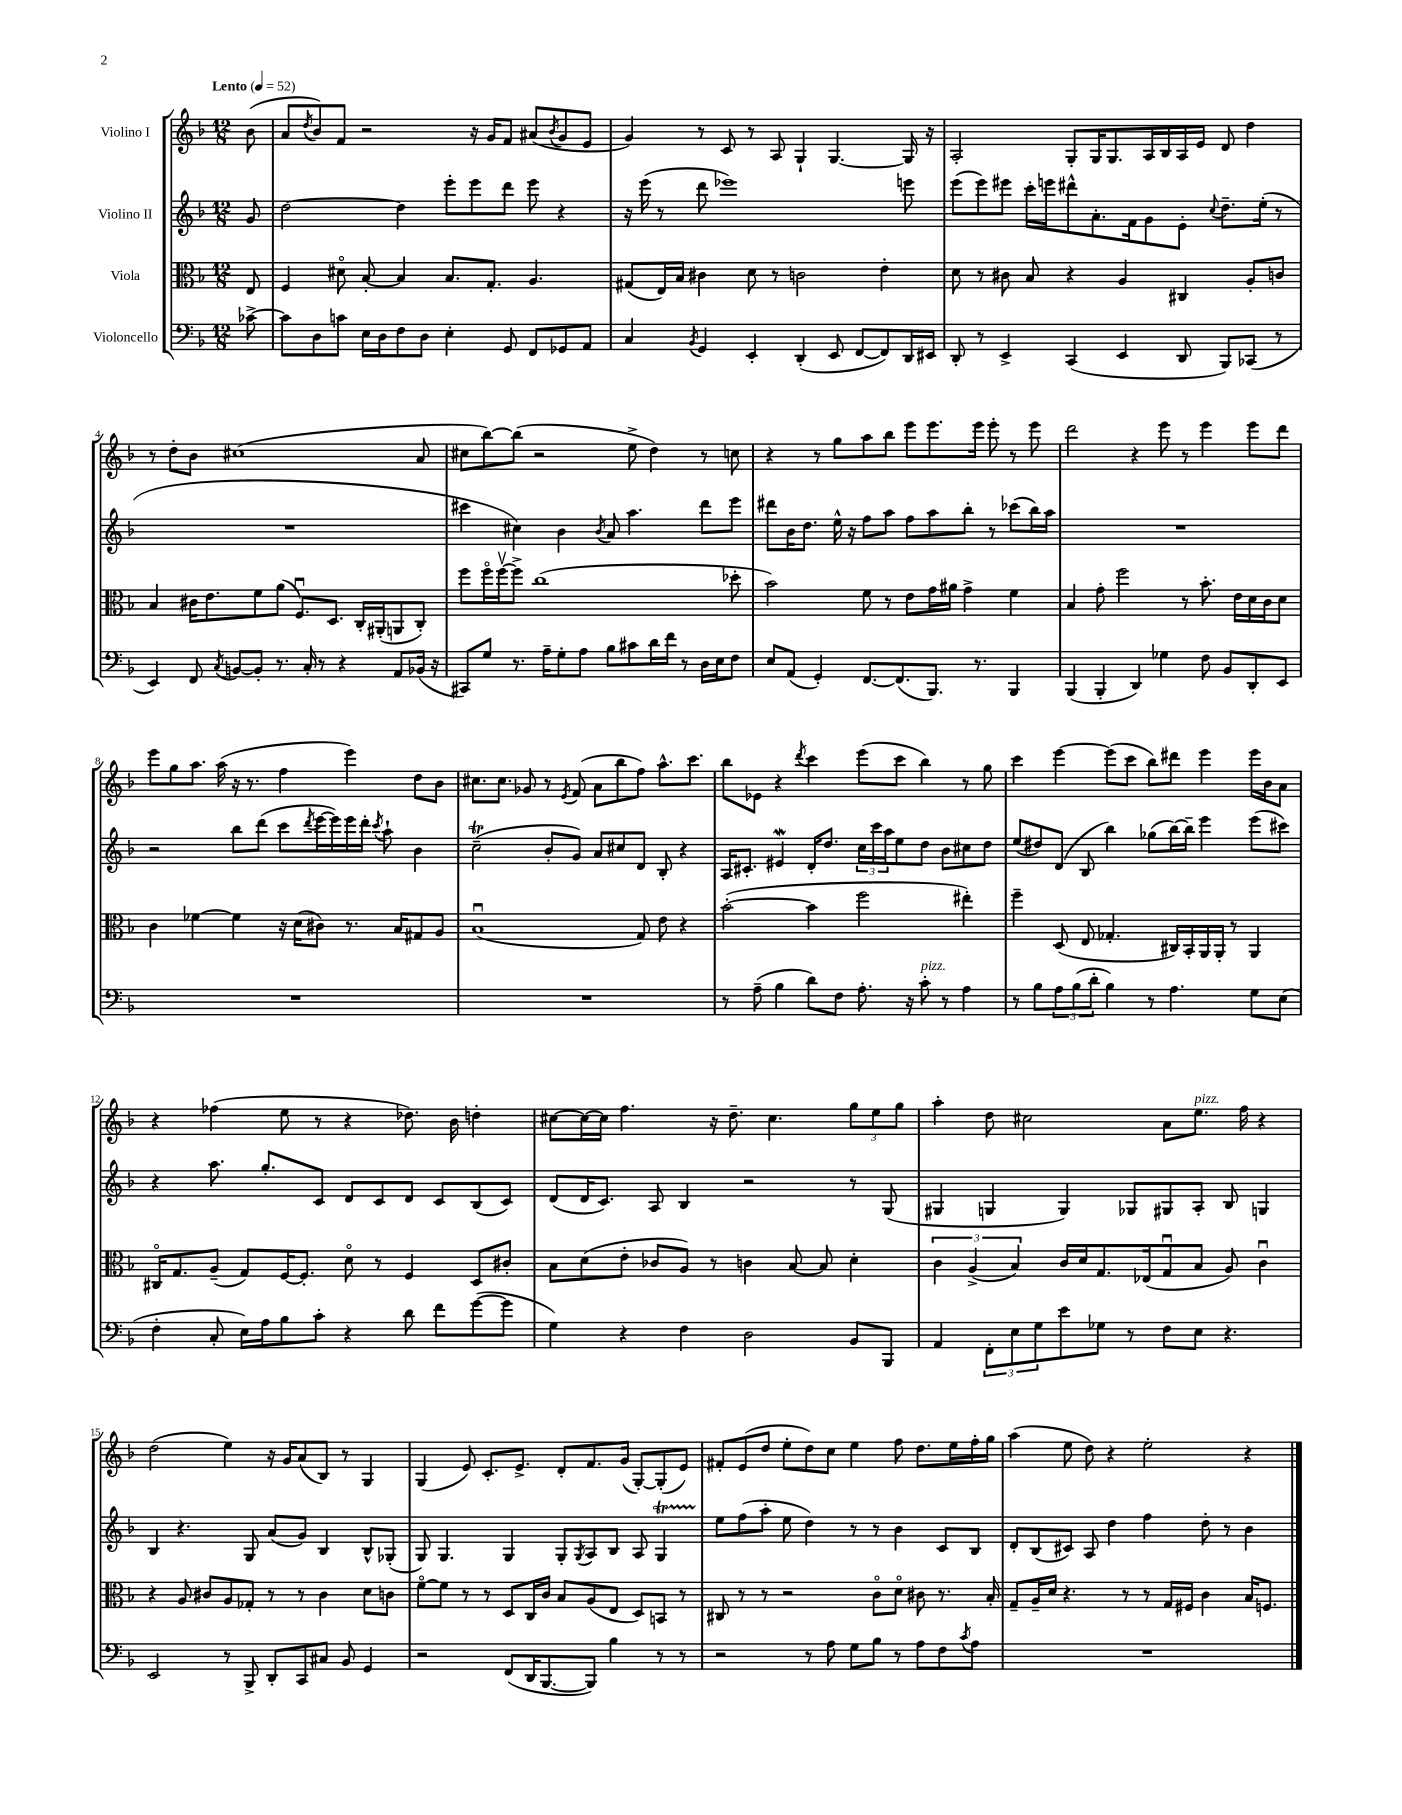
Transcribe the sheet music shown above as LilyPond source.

<<
\new StaffGroup <<
\new Staff = "s0" \with { instrumentName = "Violino I" } {
    \clef treble \key f \major \numericTimeSignature \time 12/8 \partial 8 \tempo "Lento" 4 = 52
    bes'8( |
    a'8 \acciaccatura { d''8 } bes'8) f'8 r2 r16 g'16 f'8 ais'8( \acciaccatura { bes'8 } g'8 e'8 |
    g'4) r8 c'8 r8 a8 g4-! g4.~ g16 r16 |
    a2-. g8-. g16 g8. a16 bes16 a16 e'16 d'8 d''4 |
    r8 d''8-. bes'8 cis''1( a'8 |
    cis''8 bes''8~) bes''8( r2 e''8-> d''4) r8 c''8 |
    r4 r8 g''8 a''8 bes''8 e'''8 e'''8. e'''16 e'''8-. r8 e'''8 |
    d'''2 r4 e'''8 r8 e'''4 e'''8 d'''8 |
    e'''8 g''8 a''8. a''16( r16 r8. f''4 e'''4) d''8 bes'8 |
    cis''8. cis''8. ges'8 r8 \acciaccatura { e'8 } f'8( a'8 bes''8 f''8) a''8.-^ c'''8. |
    bes''8 ees'8 r4 \acciaccatura { d'''8 } c'''4 e'''8( c'''8 bes''4) r8 g''8 |
    c'''4 e'''4~ e'''8( c'''8 bes''8) dis'''8 e'''4 e'''16 bes'16 a'8 |
    r4 fes''4( e''8 r8 r4 des''8.) bes'16 d''4-. |
    cis''8~ cis''16~ cis''16 f''4. r16 d''8.-- cis''4. \tuplet 3/2 { g''8 e''8 g''8 } |
    a''4-. d''8 cis''2 a'8 e''8.^\markup { \italic "pizz." } f''16 r4 |
    d''2( e''4) r16 g'16 a'8( bes8) r8 g4 |
    g4( e'8) c'8.-. e'8.-> d'8-. f'8. g'16( g8~-.) g8-.( e'8) |
    fis'8-. e'8( d''8 e''8-. d''8) c''8 e''4 f''8 d''8. e''16 f''16-. g''16 |
    a''4( e''8 d''8) r4 e''2-. r4 \bar "|." |
}
\new Staff = "s1" \with { instrumentName = "Violino II" } {
    \clef treble \key f \major \numericTimeSignature \time 12/8 \partial 8
    g'8 |
    d''2~ d''4 e'''8-. e'''8 d'''8 e'''8 r4 |
    r16 e'''16( r8 d'''8 ees'''1) e'''8 |
    e'''8( e'''8) eis'''8 c'''16-. e'''16 dis'''8-^ a'8.-. f'16 g'8 e'8-. \appoggiatura { c''8 } d''8.-- e''16-.( r8 |
    R1. |
    cis'''4 cis''4) bes'4 \acciaccatura { bes'8 } a'8 a''4. d'''8 e'''8 |
    dis'''8 bes'16 d''8. e''16-^ r16 f''8 a''8 f''8 a''8 bes''8-. r8 ces'''8( bes''16) a''16 |
    R1. |
    r2 bes''8 d'''8( c'''8 \acciaccatura { d'''8 } e'''16~ e'''16) e'''16 d'''16-. \acciaccatura { c'''8 } a''8-! bes'4 |
    c''2--\trill( bes'8-. g'8) a'8 cis''8 d'8 bes8-. r4 |
    a16 cis'8.-. eis'4\mordent d'16-. d''8. \tuplet 3/2 { c''16 c'''16 a''16 } e''8 d''8 bes'8 cis''8 d''8 |
    e''8( dis''8) d'8( bes8 bes''4) ges''8( bes''16~) bes''16-- e'''4 e'''8( cis'''8) |
    r4 a''8. g''8.-. c'8 d'8 c'8 d'8 c'8 bes8( c'8) |
    d'8( d'16 c'8.) a8 bes4 r2 r8 g8( |
    gis4 g4 g4) ges8 gis8 a8-. bes8 g4 |
    bes4 r4. g8 a'8( g'8) bes4 bes8-^ ges8-.( |
    g8) g4. g4 g8-. \acciaccatura { g8 } a8 bes8 a8 g4\startTrillSpan |
    e''8\stopTrillSpan f''8( a''8-. e''8 d''4) r8 r8 bes'4 c'8 bes8 |
    d'8-. bes8( cis'8) a8 d''4 f''4 d''8-. r8 bes'4 \bar "|." |
}
\new Staff = "s2" \with { instrumentName = "Viola" } {
    \clef alto \key f \major \numericTimeSignature \time 12/8 \partial 8
    e8 |
    f4 dis'8\flageolet bes8~-. bes4 bes8. g8.-. a4. |
    gis8( e16) bes16 cis'4 d'8 r8 c'2 e'4-. |
    d'8 r8 cis'8 bes8 r4 a4 cis4 a8-. c'8 |
    bes4 cis'16 e'8. f'8 a'8( f8.\downbow) d8. c16-. ais,16-.( a,8 c8-.) |
    f''8 f''16\flageolet f''16~\upbow f''8-> c''1( des''8-. |
    bes'2) f'8 r8 e'8 g'16 ais'16 g'4-> f'4 |
    bes4 g'8-. f''2 r8 bes'8.-. e'16 d'16 c'16 d'8 |
    c'4 fes'4~ fes'4 r16 d'16( cis'8) r8. bes16 gis8 a8 |
    bes1\downbow( g8) e'8 r4 |
    bes'2~-.( bes'4 f''2 eis''4-.) |
    f''4-- d8( e8 ges4.-. cis16) bes,16-. a,16 a,16-. r8 a,4 |
    cis16\flageolet g8. a8--( g8) f16~ f8.-. d'8\flageolet r8 f4 d8 cis'8-. |
    bes8 d'8( e'8-. ces'8 a8) r8 c'4 bes8~ bes8 d'4-. |
    \tuplet 3/2 { c'4 a4->( bes4) } c'16 d'16 g8. ees16( g8\downbow bes8 a8) c'4\downbow |
    r4 a8 cis'8 a8 ges8-. r8 r8 cis'4 d'8 c'8 |
    f'8~\flageolet f'8 r8 r8 d8 c16 c'16 bes8 a8( e8 d8) b,8 r8 |
    cis8 r8 r8 r2 c'8\flageolet d'8\flageolet cis'8 r8. bes16-. |
    g8-- a16-- d'16 r4. r8 r8 g16 fis16 c'4 bes16 f8. \bar "|." |
}
\new Staff = "s3" \with { instrumentName = "Violoncello" } {
    \clef bass \key f \major \numericTimeSignature \time 12/8 \partial 8
    ces'8~-> |
    ces'8 d8 c'8 e16 d16 f8 d8 e4-. g,8 f,8 ges,8 a,8 |
    c4 \acciaccatura { bes,8 } g,4 e,4-. d,4-.( e,8 f,8~ f,8) d,16 eis,16 |
    d,8-. r8 e,4-> c,4( e,4 d,8 bes,,8) ces,8( r8 |
    e,4) f,8 \acciaccatura { c8 } b,8~ b,8-. r8. c16-. r8 r4 a,8 bes,16( r16 |
    cis,8) g8 r8. a16-- g8-. a8 bes8 cis'8 d'16 f'16 r8 d16 e16 f8 |
    e8 a,8( g,4-.) f,8.~ f,8.( bes,,8.) r8. bes,,4 |
    bes,,4( bes,,4-. d,4) ges4 f8 bes,8 d,8-. e,8 |
    R1. |
    R1. |
    r8 a8--( bes4 d'8) f8 a8.-. r16 c'8-.^\markup { \italic "pizz." } r8 a4 |
    r8 bes8 \tuplet 3/2 { a8 bes8( d'8-. } bes4) r8 a4. g8 e8( |
    f4-. c8-. e16) a16 bes8 c'8-. r4 d'8 f'8 g'8~( g'8 |
    g4) r4 f4 d2 bes,8 bes,,8 |
    a,4 \tuplet 3/2 { f,8-. e8 g8 } e'8 ges8 r8 f8 e8 r4. |
    e,2 r8 bes,,8-> d,8-. c,8 cis8 bes,8 g,4 |
    r2 f,8( d,16 bes,,8.~ bes,,8) bes4 r8 r8 |
    r2 r8 a8 g8 bes8 r8 a8 f8 \acciaccatura { c'8 } a8 |
    R1. \bar "|." |
}
>>
>>
